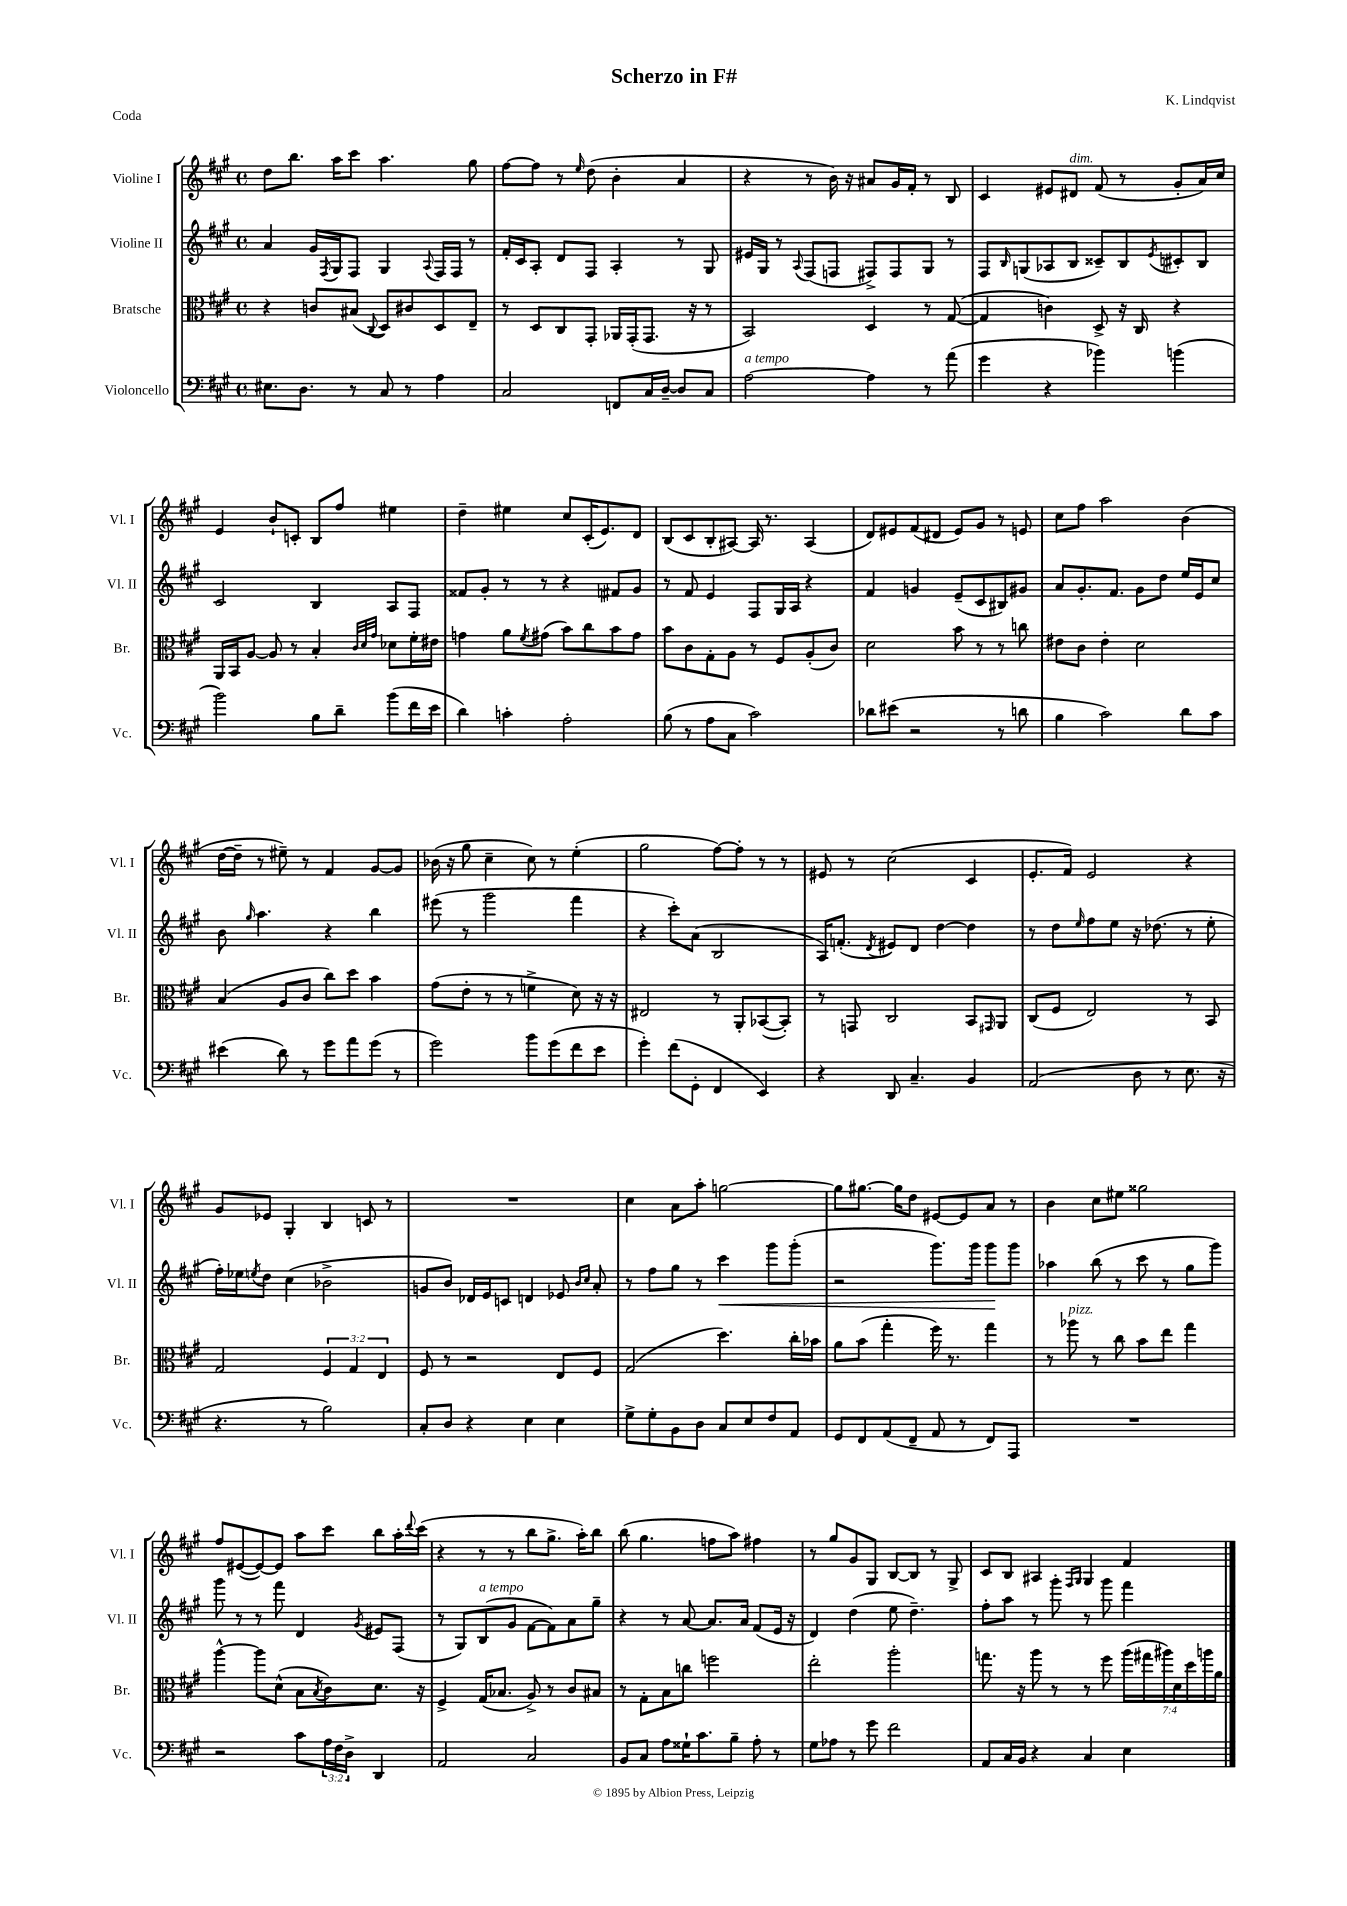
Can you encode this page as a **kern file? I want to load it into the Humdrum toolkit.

**kern	**kern	**kern	**dynam	**kern
*part4	*part3	*part2	*part2	*part1
*staff4	*staff3	*staff2	*staff2	*staff1
*I"Violoncello	*I"Bratsche	*I"Violine II	*	*I"Violine I
*I'Vc.	*I'Br.	*I'Vl. II	*	*I'Vl. I
*clefF4	*clefC3	*clefG2	*	*clefG2
*k[f#c#g#]	*k[f#c#g#]	*k[f#c#g#]	*	*k[f#c#g#]
*M4/4	*M4/4	*M4/4	*	*M4/4
*met(c)	*met(c)	*met(c)	*	*met(c)
=1	=1	=1	=1	=1
8.E#X\L	4r	4a/	.	8dd\L
.	.	.	.	8.bb\J
8.D\J	.	.	.	.
.	8cn/L	16g#/LL	.	.
.	.	8qF#/	.	.
.	.	16G#/J	.	16aa\KL
8r	(8B#X/J	8F#/J	.	8ccc#\J
.	8qqC#/	.	.	.
8C#/	8D/L)	4G#/	.	4.aa\
8r	8c#X/	.	.	.
.	.	8qqA/	.	.
4A\	8D/	16F#/LL	.	.
.	.	16F#/JJ	.	.
.	8E~/J	8r	.	8gg#\
=2	=2	=2	=2	=2
2C#/	8r	16f#'/LL	.	[8ff#\L
.	.	16c#/J	.	.
.	8D/L	8A'/J	.	8ff#\J]
.	8C#/	8d/L	.	8r
.	.	.	.	16qqee/
.	8GG#'/J	8F#/J	.	(8dd\
8FFn/L	16AA-X/LL	4A'/	.	4b'\
.	(16GG#'/J	.	.	.
16C#/L	8.GG#/J	.	.	.
[16D~/JJ	.	.	.	.
8D/L]	.	8r	.	4a/
.	16r	.	.	.
8C#/J	8r	8G#/	.	.
=3	=3	=3	=3	=3
!LO:TX:a:i:t=a tempo	!	!	!	!
[2A\	2BB/)	16e#X/LL	.	4r
.	.	16G#/JJ	.	.
.	.	8r	.	.
.	.	8qqA/	.	.
.	.	(8F#/L	.	8r
.	.	8Fn/J	.	16b\)
.	.	.	.	16r
4A\]	4D/	8F#X^/L)	.	8a#X/L
.	.	8F#/	.	16g#/L
.	.	.	.	16f#'/JJ
8r	8r	8G#/J	.	8r
(8a\	([8G#/	8r	.	8B/
=4	=4	=4	=4	=4
4g#\	4G#/]	8F#/L	.	4c#/
.	.	16qqB/	.	.
.	.	(8Gn/	.	.
4r	4cn\)	8A-X/	.	8e#X/L
!	!	!	!	!LO:TX:a:i:t=dim.
.	.	8B/J	.	8d#X/J
4b-X\)	8D^/	8c##X~/L)	.	(8f#/
.	16r	8B/	.	8r
.	16C#/	.	.	.
.	.	8qe/	.	.
(4bn\	4r	8c#X'/	.	8g#'/L
.	.	8B/J	.	16a/L)
.	.	.	.	16cc#/JJ
!!LO:LB:g=z
=5	=5	=5	=5	=5
2b\)	16AA/LL	2c#/	.	4e/
.	16BB/J	.	.	.
.	[8A/J	.	.	.
.	8A/]	.	.	8b`/L
.	8r	.	.	8cn'/J
8B\L	4B'/	4B/	.	8B/L
8d~\J	.	.	.	8ff#/J
.	32qqc#/LLL	.	.	.
.	32qqd/	.	.	.
.	32qqg#/JJJ	.	.	.
(8b\L	8d-X\L	8A/L	.	4ee#X\
16f#\L	16f#'\L	8F#/J	.	.
16e\JJ	16e#X\JJ	.	.	.
=6	=6	=6	=6	=6
4d\)	4gn\	8f##X/L	.	4dd~\
.	.	8g#'/J	.	.
4cn'\	8a\L	8r	.	4ee#X\
.	8qf#/	.	.	.
.	(8g#X\J	8r	.	.
2A'\	8b\L)	4r	.	8cc#/L
.	8cc#\	.	.	(16c#'/K
.	.	.	.	8.e/)
.	8b\	8f#X/L	.	.
.	8g#\J	8g#/J	.	8d/J
=7	=7	=7	=7	=7
(8B\	8b\L	8r	.	(8B/L
8r	8c#\	8f#/	.	8c#/
8A\L	8G#'\	4e/	.	8B'/
8C#\J	8A\J	.	.	[8A#X/J)
2c#\)	8r	8F#/L	.	16A#/]
.	.	.	.	8.r
.	8F#/L	16G#/L	.	.
.	.	16A/JJ	.	.
.	(8A'/	4r	.	(4A#/
.	8c#/J)	.	.	.
=8	=8	=8	=8	=8
8d-X\L	2d\	4f#/	.	8d/L)
(8e#X\J	.	.	.	8e#X/
2r	.	4gn/	.	(8f#/
.	.	.	.	8d#X/J
.	8b\	(8e~/L	.	8e#/L)
.	8r	8c#/	.	8g#/J
8r	8r	8B#X/)	.	8r
8dn\	8ccn\	8g#X/J	.	8en/
=9	=9	=9	=9	=9
4B\	8e#X\L	8a/L	.	8cc#\L
.	8c#\J	8.g#'/	.	8ff#\J
2c#\)	4e#'\	.	.	2aa\
.	.	8.f#/J	.	.
.	2d\	8g#\L	.	.
.	.	8dd\J	.	.
8d\L	.	16ee/LL	.	(4b\
.	.	16e/J	.	.
8c#\J	.	8cc#/J	.	.
!!LO:LB:g=z
=10	=10	=10	=10	=10
(4e#X\	(4B/	8b\	.	[16dd\LL
.	.	.	.	16dd~\JJ]
.	.	16qqgg#/	.	.
.	.	4.aa\	.	8r
8d\)	8A/L	.	.	8ee#X~\)
8r	8c#/J	.	.	8r
8g#\L	8cc#\L)	4r	.	4f#/
8a\	8dd\J	.	.	.
(8g#\J	4b\	4bb\	.	[8g#/L
8r	.	.	.	8g#/J]
=11	=11	=11	=11	=11
2g#\)	(8g#\L	(8eee#X\	.	(16b-X\
.	.	.	.	16r
.	8e'\J	8r	.	8gg#\
.	8r	2ggg#\	.	4cc#~\
.	8r	.	.	.
8b\L	4fn^\	.	.	8cc#\)
(8g#\	.	.	.	8r
8f#\	8d\)	4fff#\	.	(4ee'\
8e\J	16r	.	.	.
.	16r	.	.	.
=12	=12	=12	=12	=12
4g#'\)	2E#X/	4r	.	2gg#\
(8f#\L	.	8ccc#'\L)	.	.
8GG#'\J	.	(8a\J	.	.
4FF#/	8r	2B/	.	[8ff#\L)
.	8AA'/L	.	.	8ff#'\J]
4EE/)	([8BB-X/	.	.	8r
.	8BB-'/J])	.	.	8r
=13	=13	=13	=13	=13
4r	8r	16A/KL)	.	8e#X/
.	.	(8.fn'/J	.	.
.	8GGn/	.	.	8r
.	.	8qd/	.	.
8DD/	2C#/	8e#X/L)	.	(2cc#\
4.C#~/	.	8d/J	.	.
.	.	[4dd\	.	.
4BB/	8BB/L	4dd\]	.	4c#/
.	16qqGG#X/	.	.	.
.	8AA/J	.	.	.
=14	=14	=14	=14	=14
(2AA/	(8C#/L	8r	.	8.e'/L
.	8F#/J	8dd\L	.	.
.	.	.	.	16f#/Jk)
.	.	16qqee/	.	.
.	2E/)	8ff#\	.	2e/
.	.	8ee\J	.	.
8D\	.	16r	.	.
.	.	(8.dd-X\	.	.
8r	.	.	.	.
8.E\	8r	8r	.	4r
.	8BB/	8ee'\	.	.
16r	.	.	.	.
!!LO:LB:g=z
=15	=15	=15	=15	=15
4.r	2G#/	16ff#'\LL)	.	8g#/L
.	.	16ee-X\J	.	.
.	.	8qeen/	.	.
.	.	8dd\J	.	8e-X/J
.	.	(4cc#\	.	4G#'/
8r	.	.	.	.
2B\)	6F#/	2b-X^\	.	4B/
.	6G#/	.	.	.
.	.	.	.	8cn/
.	6E/	.	.	.
.	.	.	.	8r
=16	=16	=16	=16	=16
8C#'/L	8F#/	8gn/L	.	1r
8D/J	8r	8b/J)	.	.
4r	2r	16d-X/LL	.	.
.	.	16e/J	.	.
.	.	8cn/J	.	.
4E\	.	4dn/	.	.
4E\	8E/L	8e-X/	.	.
.	.	16qqb/LL	.	.
.	.	16qqcc#/JJ	.	.
.	8F#/J	8a'/	.	.
=17	=17	=17	=17	=17
8G#^\L	(2G#/	8r	.	4cc#\
8G#'\	.	8ff#\L	.	.
8BB\	.	8gg#\J	.	8a\L
8D\J	.	8r	.	8aa'\J
!	!	!	!LO:HP:b	!
8C#/L	4.dd\)	4ccc#\	<	[2ggn\
8E/	.	.	.	.
8F#/	.	8ggg#\L	.	.
8AA/J	16cc#'\LL	(8ggg#'\J	.	.
.	16b-X\JJ	.	.	.
=18	=18	=18	=18	=18
8GG#/L	8a\L	2r	.	8gg\L]
8FF#/	(8b\J	.	.	[8.gg#X\J
(8AA/	4gg#'\	.	.	.
.	.	.	.	16gg#\KL]
8FF#~/J	.	.	.	8dd\J
8AA/	16ff#\)	8.ggg#\L)	.	[8e#X/L
.	8.r	.	.	.
8r	.	.	.	8e#/]
.	.	16ggg#\Jk	.	.
8FF#/L)	4gg#\	8ggg#\L	.	8a/J
8AAA/J	.	8ggg#\J	[	8r
=19	=19	=19	=19	=19
1r	8r	4aa-X\	.	4b\
!	!LO:TX:a:i:t=pizz.	!	!	!
.	8aa-X\	.	.	.
.	8r	(8bb\	.	8cc#\L
.	8cc#\	8r	.	8ee#X\J
.	8b\L	8ccc#\	.	2gg##X\
.	8ee\J	8r	.	.
.	4gg#\	8gg#\L	.	.
.	.	8ggg#\J)	.	.
!!LO:LB:g=z
=20	=20	=20	=20	=20
2r	[4aa^^\	8ggg#\	.	8ff#/L
.	.	8r	.	([8e#X/
.	8aa\L]	8r	.	8e#/_)
.	(8d^^\J	8fff#\	.	8e#/J]
8c#\L	8B\L	4d/	.	8aa\L
.	8qB/	.	.	.
24A\L	8c#\)	.	.	8ccc#\J
24F#\	.	.	.	.
24D^\JJ	.	.	.	.
.	.	8qg#/	.	.
4DD/	8.d\J	8e#X/L	.	8bb\L
.	.	(8F#/J	.	16aa'\L
.	.	.	.	8qqddd/
.	16r	.	.	(16ccc#\JJ
=21	=21	=21	=21	=21
2AA/	4F#^/	8r	.	4r
.	.	8G#/L)	.	.
!	!	!LO:TX:a:i:t=a tempo	!	!
.	(16G#/KL	(8B/	.	8r
.	8.B-X/J	.	.	.
.	.	8g#/J	.	8r
2C#/	8A^/)	[8f#\L	.	8bb\L
.	8r	8f#\])	.	8.gg#^\J
.	8c#/L	8a\	.	.
.	.	.	.	16aa'\KL)
.	8B#X/J	8gg#~\J	.	8bb\J
=22	=22	=22	=22	=22
8BB/L	8r	4r	.	(8bb\
8C#/J	8G#'\L	.	.	4.gg#\
8A\L	8B\	8r	.	.
16G##X`\K	8ccn\J	[8a/	.	.
8.c#\	.	.	.	.
.	2ffn\	8.a/L]	.	8ffn\L
8B~\J	.	.	.	8aa\J)
.	.	16a/Jk	.	.
8A'\	.	(8f#/L	.	4ff#X\
8r	.	16e/Jk	.	.
.	.	16r	.	.
=23	=23	=23	=23	=23
8G#\L	2ee'\	4d/)	.	8r
8A-X\J	.	.	.	8gg#/L
8r	.	(4dd\	.	8g#/
8g#\	.	.	.	8G#/J
2f#\	2aa'\	8ee\	.	[8B/L
.	.	4.dd~\)	.	8B/J]
.	.	.	.	8r
.	.	.	.	8G#^/
=24	=24	=24	=24	=24
8AA/L	8.ggn\	8ff#'\L	.	8c#/L
16C#/L	.	8aa\J	.	8B/J
16BB/JJ	16r	.	.	.
4r	8aa\	8r	.	4A#X/
.	8r	8ggg#'\	.	.
.	.	.	.	16qqF#/LL
.	.	.	.	16qqG#/JJ
4C#/	8r	8r	.	4G#/
.	8ff#\	8ggg#\	.	.
4E\	(28aa\LL	4fff#\	.	4f#/
.	28gg#X\	.	.	.
.	28aa#X\)	.	.	.
.	28d\	.	.	.
.	28dd\	.	.	.
.	28aan\	.	.	.
.	28a\JJ	.	.	.
==	==	==	==	==
*-	*-	*-	*-	*-
